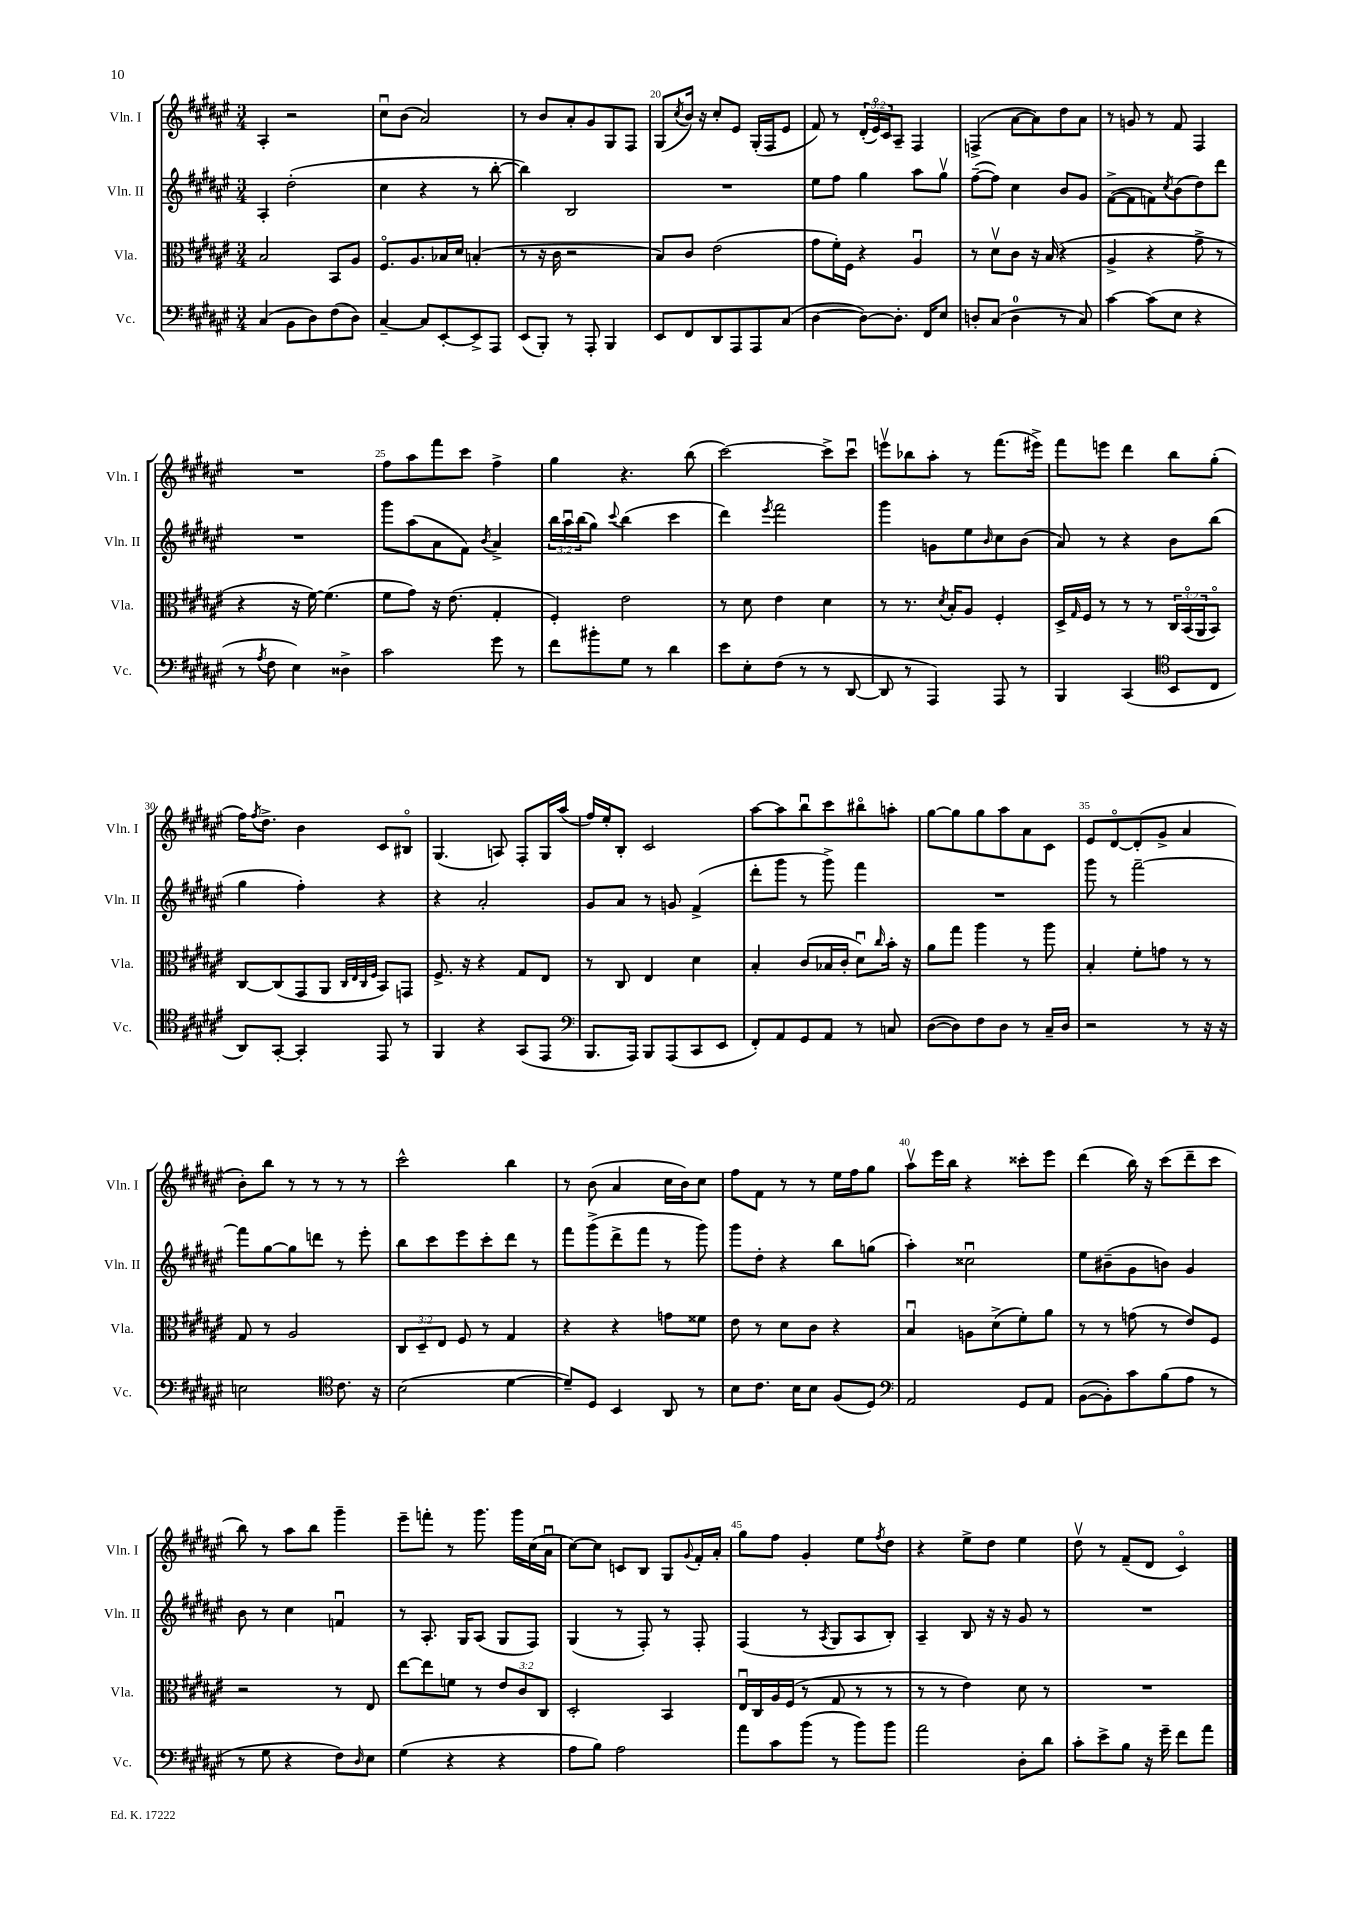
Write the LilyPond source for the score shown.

<<
\new StaffGroup <<
\new Staff = "s0" \with { instrumentName = "Vln. I" shortInstrumentName = "Vln. I" } {
    \clef treble \key fis \major \numericTimeSignature \time 3/4 \override Staff.TupletNumber.text = #tuplet-number::calc-fraction-text
    ais4-. r2 |
    cis''8\downbow b'8( ais'2) |
    r8 b'8 ais'8-. gis'8 gis8 fis8 |
    gis8( \acciaccatura { cis''8 } b'16) r16 cis''8-. eis'8 gis16-.( fis16 eis'8 |
    fis'8) r8 \tuplet 3/2 { dis'16-.( eis'16\flageolet) cis'16 } ais8-- fis4 |
    f4->( ais'8~ ais'8) dis''8 ais'8 |
    r8 g'8 r8 fis'8 fis4 |
    R2. |
    fis''8 ais''8 fis'''8 cis'''8 fis''4-> |
    gis''4 r4. b''8( |
    cis'''2~) cis'''8-> cis'''8\downbow |
    e'''8\upbow bes''8 ais''8-. r8 fis'''8.( eis'''16->) |
    fis'''8 e'''8 dis'''4 b''8 gis''8-.( |
    fis''16) \acciaccatura { fis''8 } dis''8.-> b'4 cis'8 bis8\flageolet |
    gis4.( a8) fis8-. gis16 ais''16( |
    fis''16) eis''16-. b8-. cis'2 |
    ais''8~ ais''8 b''8\downbow cis'''8 bis''8\flageolet a''8-. |
    gis''8~ gis''8 gis''8 ais''8 ais'8 cis'8 |
    eis'8 dis'8~\flageolet dis'8-.( gis'8-> ais'4 |
    b'8-.) b''8 r8 r8 r8 r8 |
    cis'''2-^ b''4 |
    r8 b'8( ais'4 cis''16 b'16) cis''8 |
    fis''8 fis'8 r8 r8 eis''16 fis''16 gis''8 |
    ais''8\upbow eis'''16 b''16 r4 cisis'''8-. eis'''8 |
    dis'''4( b''16) r16 cis'''8( dis'''8-- cis'''8 |
    b''8) r8 ais''8 b''8 gis'''4-- |
    eis'''8-- f'''8-. r8 gis'''8. gis'''16 cis''16( ais'16\downbow |
    cis''8~) cis''8 c'8 b8 gis8 \appoggiatura { gis'8 } fis'16-. ais'16-. |
    gis''8 fis''8 gis'4-. eis''8 \acciaccatura { fis''8 } dis''8 |
    r4 eis''8-> dis''8 eis''4 |
    dis''8\upbow r8 fis'8--( dis'8 cis'4\flageolet) \bar "|." |
}
\new Staff = "s1" \with { instrumentName = "Vln. II" shortInstrumentName = "Vln. II" } {
    \clef treble \key fis \major \numericTimeSignature \time 3/4 \override Staff.TupletNumber.text = #tuplet-number::calc-fraction-text
    ais4-. dis''2-.( |
    cis''4 r4 r8 b''8~-. |
    b''4) b2 |
    R2. |
    eis''8 fis''8 gis''4 ais''8 gis''8\upbow |
    fis''8~--( fis''8) cis''4 b'8 gis'8 |
    fis'8~->( fis'8 f'8) \acciaccatura { cis''8 } b'8( dis''8) dis'''8 |
    R2. |
    gis'''8 ais''8( ais'8 fis'8) \acciaccatura { b'8 } ais'4-> |
    \tuplet 3/2 { b''16 ais''16\downbow b''16( } gis''8) \appoggiatura { cis'''8 } b''4( cis'''4 |
    dis'''4) \acciaccatura { eis'''8 } fis'''2 |
    gis'''4 g'8 eis''8 \grace { b'16 } cis''8 b'8( |
    ais'8) r8 r4 b'8 b''8( |
    gis''4 fis''4-.) r4 |
    r4 ais'2-. |
    gis'8 ais'8 r8 g'8 fis'4->( |
    dis'''8-. gis'''8 r8 gis'''8->) fis'''4 |
    R2. |
    gis'''8 r8 fis'''2~-- |
    fis'''8 gis''8~ gis''8 d'''8 r8 eis'''8-. |
    b''8 cis'''8 eis'''8 cis'''8-. dis'''8 r8 |
    fis'''8 gis'''8->( dis'''8-> fis'''8 r8 gis'''8) |
    gis'''8 dis''8-. r4 b''8 g''8( |
    ais''4-.) cisis''2\downbow |
    eis''8 bis'8--( gis'8 b'8) gis'4 |
    b'8 r8 cis''4 f'4\downbow |
    r8 ais8.-. gis16 ais8( gis8 fis8) |
    gis4( r8 fis8-.) r8 fis8-. |
    fis4( r8 \acciaccatura { ais8 } gis8 ais8 b8-.) |
    ais4-- b8 r16 r16 gis'8 r8 |
    R2. \bar "|." |
}
\new Staff = "s2" \with { instrumentName = "Vla." shortInstrumentName = "Vla." } {
    \clef alto \key fis \major \numericTimeSignature \time 3/4 \override Staff.TupletNumber.text = #tuplet-number::calc-fraction-text
    b2 b,8 ais8 |
    fis8.\flageolet ais8. bes16 dis'16 b4-.( |
    r8 r16 cis'16 r2 |
    b8) cis'8 eis'2( |
    gis'8 fis'16-.) fis16 r4 ais4\downbow |
    r8 dis'8\upbow cis'8 r16 b16( r4 |
    ais4-> r4 gis'8-> r8 |
    r4 r16 fis'16~) fis'4.( |
    fis'8 gis'8) r16 eis'8.( gis4-. |
    fis4-.) eis'2 |
    r8 dis'8 eis'4 dis'4 |
    r8 r8. \acciaccatura { dis'8 } b16-. ais8 fis4-. |
    dis16-> \grace { gis16 } fis16 r8 r8 r8 \tuplet 3/2 { cis16 b,16\flageolet( ais,16 } b,8\flageolet) |
    cis8~ cis8( gis,8 ais,8 \grace { cis32 eis32 cis32 fis32 } b,8) g,8 |
    fis8.-> r16 r4 gis8 eis8 |
    r8 cis8 eis4 dis'4 |
    b4-. cis'8( bes16 cis'16-. dis'8\downbow) \grace { cis''16 } b'16-. r16 |
    ais'8 gis''8 ais''4 r8 ais''8 |
    b4-. fis'8-. g'8 r8 r8 |
    gis8 r8 ais2 |
    \tuplet 3/2 { cis8 dis8-- eis8 } fis8 r8 gis4 |
    r4 r4 g'8 fisis'8 |
    eis'8 r8 dis'8 cis'8 r4 |
    b4\downbow a8 dis'8->( fis'8-.) ais'8 |
    r8 r8 g'8( r8 eis'8) fis8 |
    r2 r8 eis8 |
    eis''8~ eis''8 f'8 r8 \tuplet 3/2 { eis'8 cis'8 cis8 } |
    dis2-. b,4 |
    eis16\downbow cis16 ais16 fis16( r8 gis8 r8 r8 |
    r8 r8 eis'4) dis'8 r8 |
    R2. \bar "|." |
}
\new Staff = "s3" \with { instrumentName = "Vc." shortInstrumentName = "Vc." } {
    \clef bass \key fis \major \numericTimeSignature \time 3/4
    cis4( b,8 dis8) fis8( dis8) |
    cis4~-- cis8 eis,8~-. eis,8-> ais,,8 |
    eis,8( b,,8-.) r8 ais,,8-. b,,4 |
    eis,8 fis,8 dis,8 ais,,8 ais,,8 cis8( |
    dis4~ dis8~) dis8.-. fis,16 eis8 |
    d8-. cis8( d4-0 r8 cis8) |
    cis'4~ cis'8( eis8 r4 |
    r8 \acciaccatura { ais8 } fis8 eis4) disis4-> |
    cis'2 gis'8 r8 |
    fis'8 bis'8-. gis8 r8 dis'4 |
    eis'8 eis8-. fis8( r8 r8 dis,8~ |
    dis,8 r8 ais,,4) ais,,8 r8 |
    b,,4 cis,4( \clef tenor b,8 cis8 |
    ais,8) gis,8~-. gis,4-. eis,8 r8 |
    fis,4 r4 gis,8( eis,8 |
    \clef bass b,,8. ais,,16) b,,8 ais,,8( cis,8 eis,8 |
    fis,8-.) ais,8 gis,8 ais,8 r8 c8 |
    dis8~( dis8) fis8 dis8 r8 cis16-- dis16 |
    r2 r8 r16 r16 |
    e2 \clef tenor cis'8. r16 |
    b2( dis'4~ |
    dis'8--) dis8 b,4 ais,8 r8 |
    b8 cis'8. b16 b8 fis8( dis8) |
    \clef bass ais,2 gis,8 ais,8 |
    b,8~( b,8-.) cis'8 b8( ais8 r8 |
    r8 gis8 r4 fis8) \grace { dis16 } eis8 |
    gis4( r4 r4 |
    ais8 b8) ais2 |
    ais'8 cis'8 b'8( r8 b'8) b'8 |
    ais'2 dis8-. dis'8 |
    cis'8-. eis'8-> b8 r16 gis'16-- fis'8 ais'8 \bar "|." |
}
>>
>>
\layout { \context { \Score currentBarNumber = #17 \override BarNumber.break-visibility = ##(#f #t #t) barNumberVisibility = #(every-nth-bar-number-visible 5) } }
